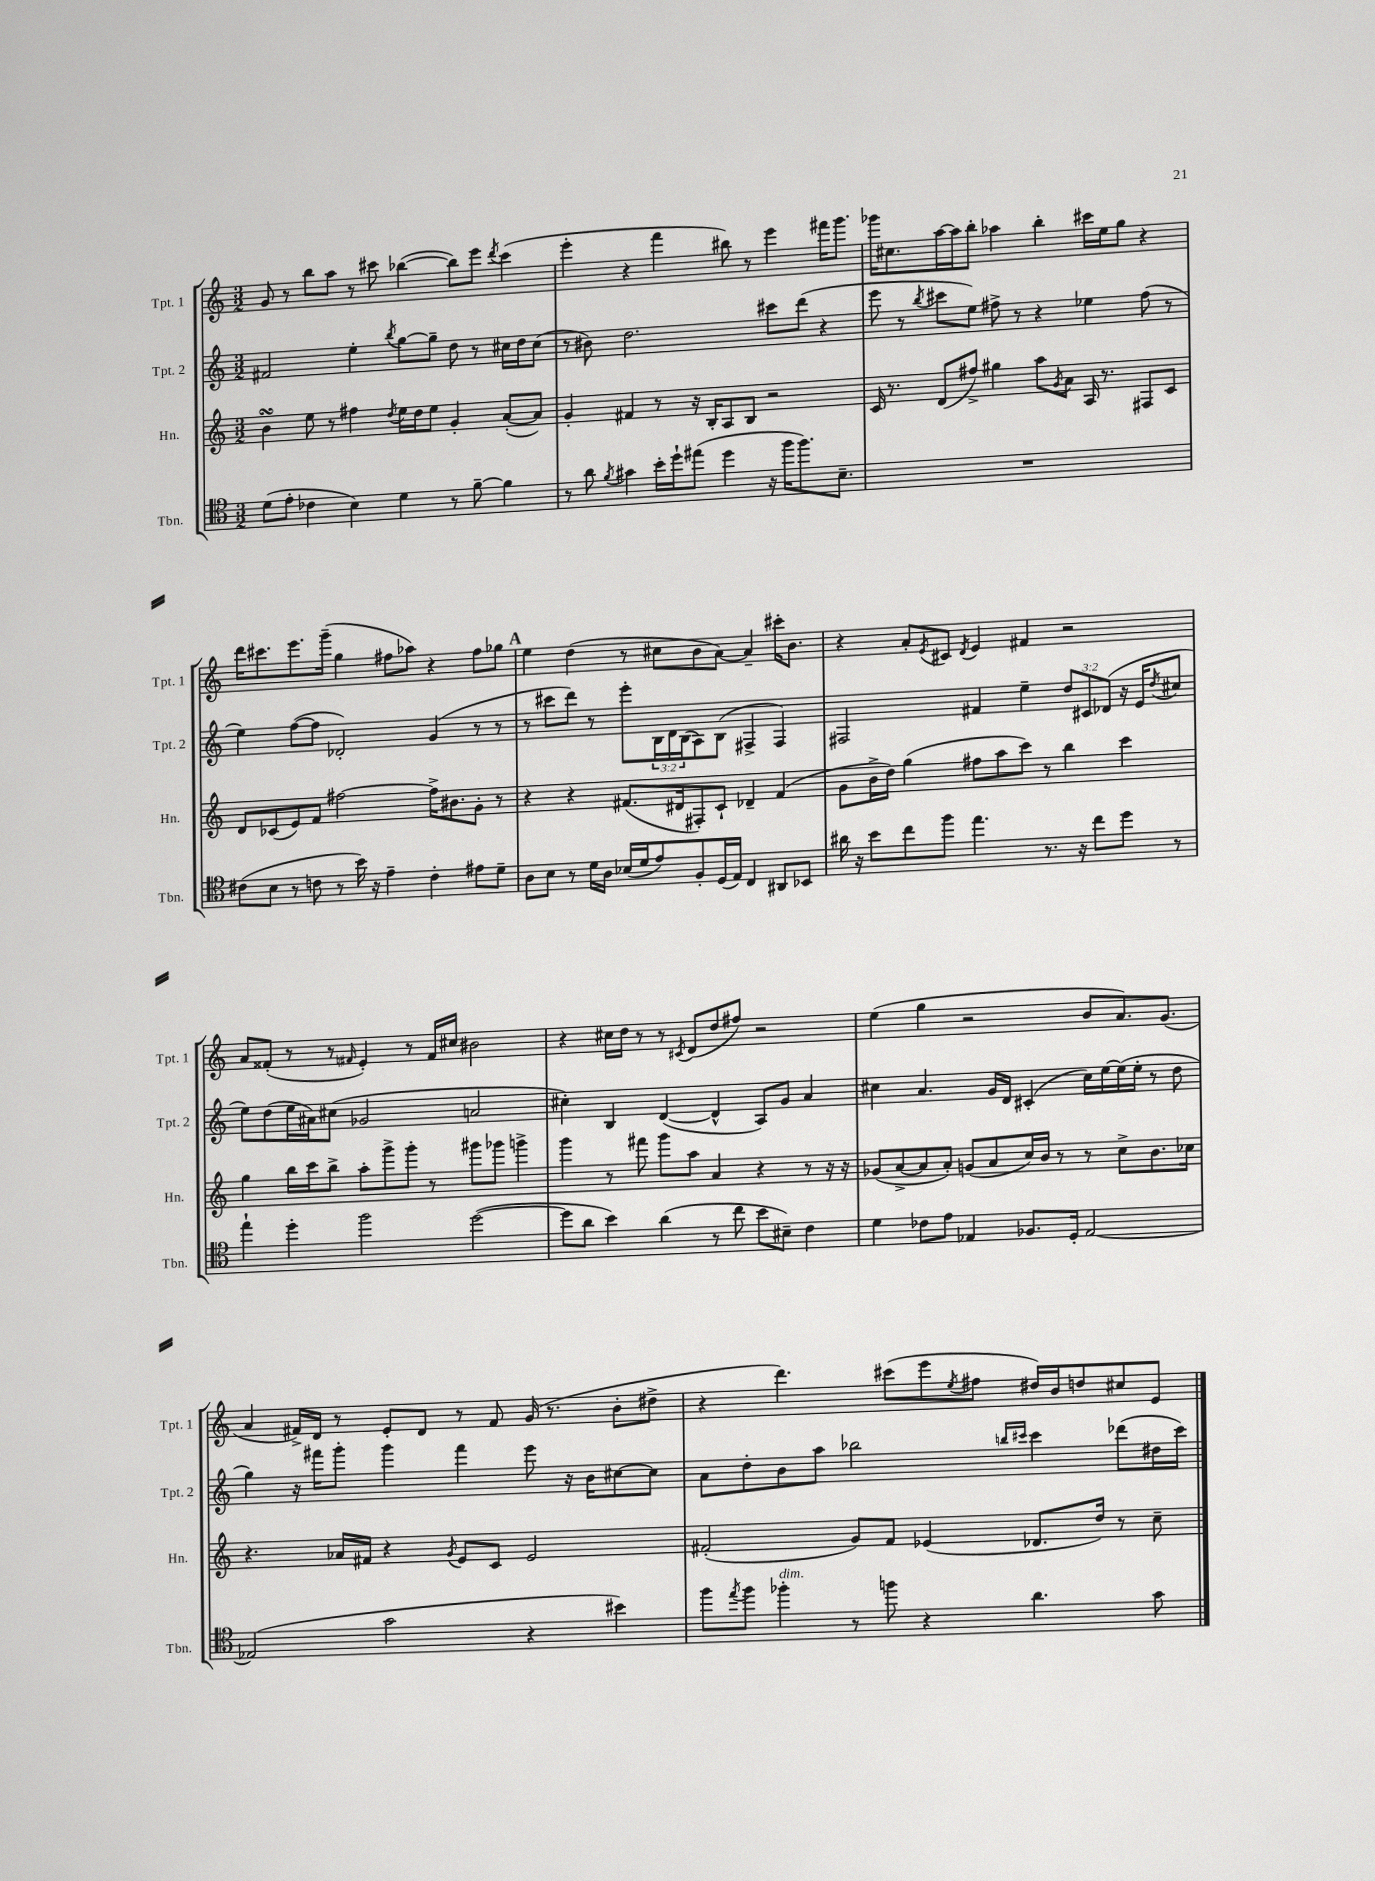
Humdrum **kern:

**kern	**kern	**kern	**kern
*staff4	*staff3	*staff2	*staff1
*clefC4	*clefG2	*clefG2	*clefG2
*k[]	*k[]	*k[]	*k[]
*M3/2	*M3/2	*M3/2	*M3/2
(8d\L	4b\	2f#/	8g/
8e'\J	.	.	8r
4c-\	8ee\	.	8bb\L
.	8r	.	8aa\J
4B\)	4ff#\	4ee'\	8r
.	.	.	8ccc#\
.	8qdd/	8qbb/	.
4d\	16ee\LL	[8gg\L	([4bb-\
.	16dd\J	.	.
.	8ee\J	8gg~\]J	.
8r	4g'/	8dd\	8bb-\]L)
[8f~\	.	8r	8eee\J
.	.	.	8qddd/
4f\]	([8a'/L	16cc#\LL	(4ccc#\
.	.	16dd\J	.
.	8a/]J)	(8cc#\J	.
=	=	=	=
8r	4g'/	8r	4eee'\
8a\	.	8b#\)	.
8qf/	.	.	.
4g#\	4f#/	2.dd\	4r
16b'\LL	8r	.	4fff\
16dd`\J	.	.	.
(8ee#\J	16r	.	.
.	16B'/LK	.	.
4dd\	8A/	.	8bb#\)
.	8B/J	.	8r
16r	2r	8ccc#\L	4eee\
16ff\LK	.	.	.
8.ff\)	.	(8ddd\J	.
.	.	4r	16fff#\LK
8.B~\J	.	.	8.ggg\J
=	=	=	=
1.r	16c/	8eee\	16ggg-\LK
.	8.r	.	8.cc#\
.	.	8r	.
.	.	8qbb/	.
.	(8d/L	8ccc#\L	[16aa\L
.	.	.	16aa\]J
.	8ff#^/J)	8ee\J)	8bb'\J
.	4gg#\	8ff#^\	4aa-\
.	.	8r	.
.	8aa\L	4r	4bb'\
.	8qg/	.	.
.	8a\J	.	.
.	16A/	4ee-\	16ccc#\LL
.	8.r	.	16ee\J
.	.	.	8gg\J
.	8F#/L	(8ff#\	4r
.	8c/J	8r	.
=	=	=	=
(8c#\L	8d/L	4ee\)	16ddd\LK
.	.	.	8.ccc#\
8B\J	(8c-/	.	.
8r	8e/)	([8ff\L	8.eee\
8c\	8f/J	8ff\]J	.
.	.	.	(16ggg~\Jk
8r	[2ff#\	2d-'/)	4gg\
16b\)	.	.	.
16r	.	.	.
4e~\	.	.	8ff#\L
.	.	.	8aa-\J)
4c'\	16ff#^\]LK	(4g/	4r
.	8.b#\	.	.
8e#\L	8g'\J	8r	8ff#\L
8d~\J	8r	8r	8gg-\J
=	=	=	=
8A\L	4r	8r	4ee\
8B\J	.	8ccc#\L	.
8r	4r	8ddd\J)	(4dd\
16d\LL	.	8r	.
16A\JJ	.	.	.
(16B-/LL	(8.f#/L	8eee'\L	8r
16d/J	.	.	.
8e/)	.	24B\L	8cc#\L
.	.	24d\	.
.	16d#/k	.	.
.	.	(24B\J	.
8F'/	8F#'/)	8A\)	8b\
(16D/L	8c`/J	(8B\J	[8a\J)
16E/JJ)	.	.	.
4C/	4d-~/	4F#^/	4a~/]
8AA#/L	(4f#/	4F#/)	16ccc#'\LK
.	.	.	8.b\J
8BB-/J	.	.	.
=	=	=	=
16a#\	8g\L	2F#/	4r
16r	.	.	.
8b\L	16b^\L	.	.
.	16dd\JJ)	.	.
8cc\	(4gg\	.	8a'/L
.	.	.	8qe/
8ff\J	.	.	8c#/J
.	.	.	8qd/
4.ee\	8ff#\L	4f#/	4e/
.	8aa\	.	.
.	8ccc\J)	4ee~\	4f#/
8.r	8r	.	.
.	4bb\	12dd/L	2r
16r	.	.	.
.	.	12c#/	.
8cc\L	.	.	.
.	.	(12d-/J	.
8dd\J	4ccc\	16r	.
.	.	16e/LK	.
.	.	8qdd/	.
8r	.	8cc#/J	.
=	=	=	=
4ee`\	4gg\	8ee\L)	8a/L
.	.	(8dd\	(8f##'/J
4dd'\	16bb\LL	16ee\L	8r
.	16ccc\J	16a#\J)	.
.	8bb^\J	(8cc#\J	8r
.	.	.	16qqf#/
2ff\	8aa'\L	2g-/	4e'/)
.	8ggg^\	.	.
.	8ggg'\J	.	8r
.	8r	.	16f#/LL
.	.	.	16cc#/JJ
([2dd\	8ggg#\L	2a/	2b#\
.	8ggg-\J	.	.
.	4ggg^\	.	.
=	=	=	=
8dd\]L	4ggg\	4cc#'\)	4r
8a\J	.	.	.
4b\)	8r	4B/	16cc#\LL
.	.	.	16dd\JJ
.	8fff#\	.	8r
(4a\	8ggg\L	([4d/	8r
.	.	.	8qc#/
.	8aa\J	.	(8d/L
8r	4a/	4d^^/]	8dd/
8cc\	.	.	8ff#/J)
8b\L	4r	8A/L)	2r
8B#~\J)	.	8g/J	.
4c\	8r	4a/	.
.	16r	.	.
.	16r	.	.
=	=	=	=
4d\	(8g-/L	4cc#\	(4ee\
.	[8a^/	.	.
8c-\L	8a/]	4.a/	4gg\
8e\J	8a'/J)	.	.
4E-/	(8g/L	.	2r
.	8a/	16g/LL	.
.	.	16d/JJ	.
8.F-/L	16cc/L)	(4c#'/	.
.	16b/JJ	.	.
.	8r	.	.
16D'/Jk	.	.	.
[2E-/	8r	16cc#\LL)	8b/L
.	.	[16ee\	.
.	8cc^\L	(16ee\]	8.a/)
.	.	16ee'\JJ	.
.	8.b\	8r	.
.	.	.	(8.g/J
.	.	8dd\	.
.	16cc-\Jk	.	.
=	=	=	=
(2E-/]	4.r	4gg\)	4a/
.	.	16r	16f#^/LL)
.	.	16fff#\LK	16d/JJ
.	16a-/LL	8ggg'\J	8r
.	16f#/JJ	.	.
2g\	4r	4ggg\	8e'/L
.	.	.	8d/J
.	8qg/	.	.
.	8e/L	4fff#\	8r
.	8c/J	.	8f#/
4r	2e/	8eee\	(16g/
.	.	.	8.r
.	.	16r	.
.	.	16b\LK	.
4b#\)	.	[8cc#\	8b'\L
.	.	8cc#\]J	8dd#^\J
=	=	=	=
8ff\L	(2f#'/	8a\L	4r
8qee/	.	.	.
8ff\J	.	8dd'\	.
4ff-'\	.	8b\	4.ddd\)
.	.	8aa\J	.
8r	8g/L)	2bb-\	.
8ff\	8f#/J	.	(8ccc#\L
4r	(4e-/	.	8eee\
.	.	.	8qee/
.	.	.	8ff#\J
.	.	16qqbb/LL	.
.	.	16qqccc#/JJ	.
4.a\	8.d-/L	4ccc#\	16dd#/LL)
.	.	.	16b/J
.	.	.	8dd/
.	16dd/Jk)	.	.
.	8r	(8ddd-\L	8cc#/
8g\	8cc~\	16dd#\L	8e/J
.	.	16ccc#\JJ)	.
==	==	==	==
*-	*-	*-	*-
